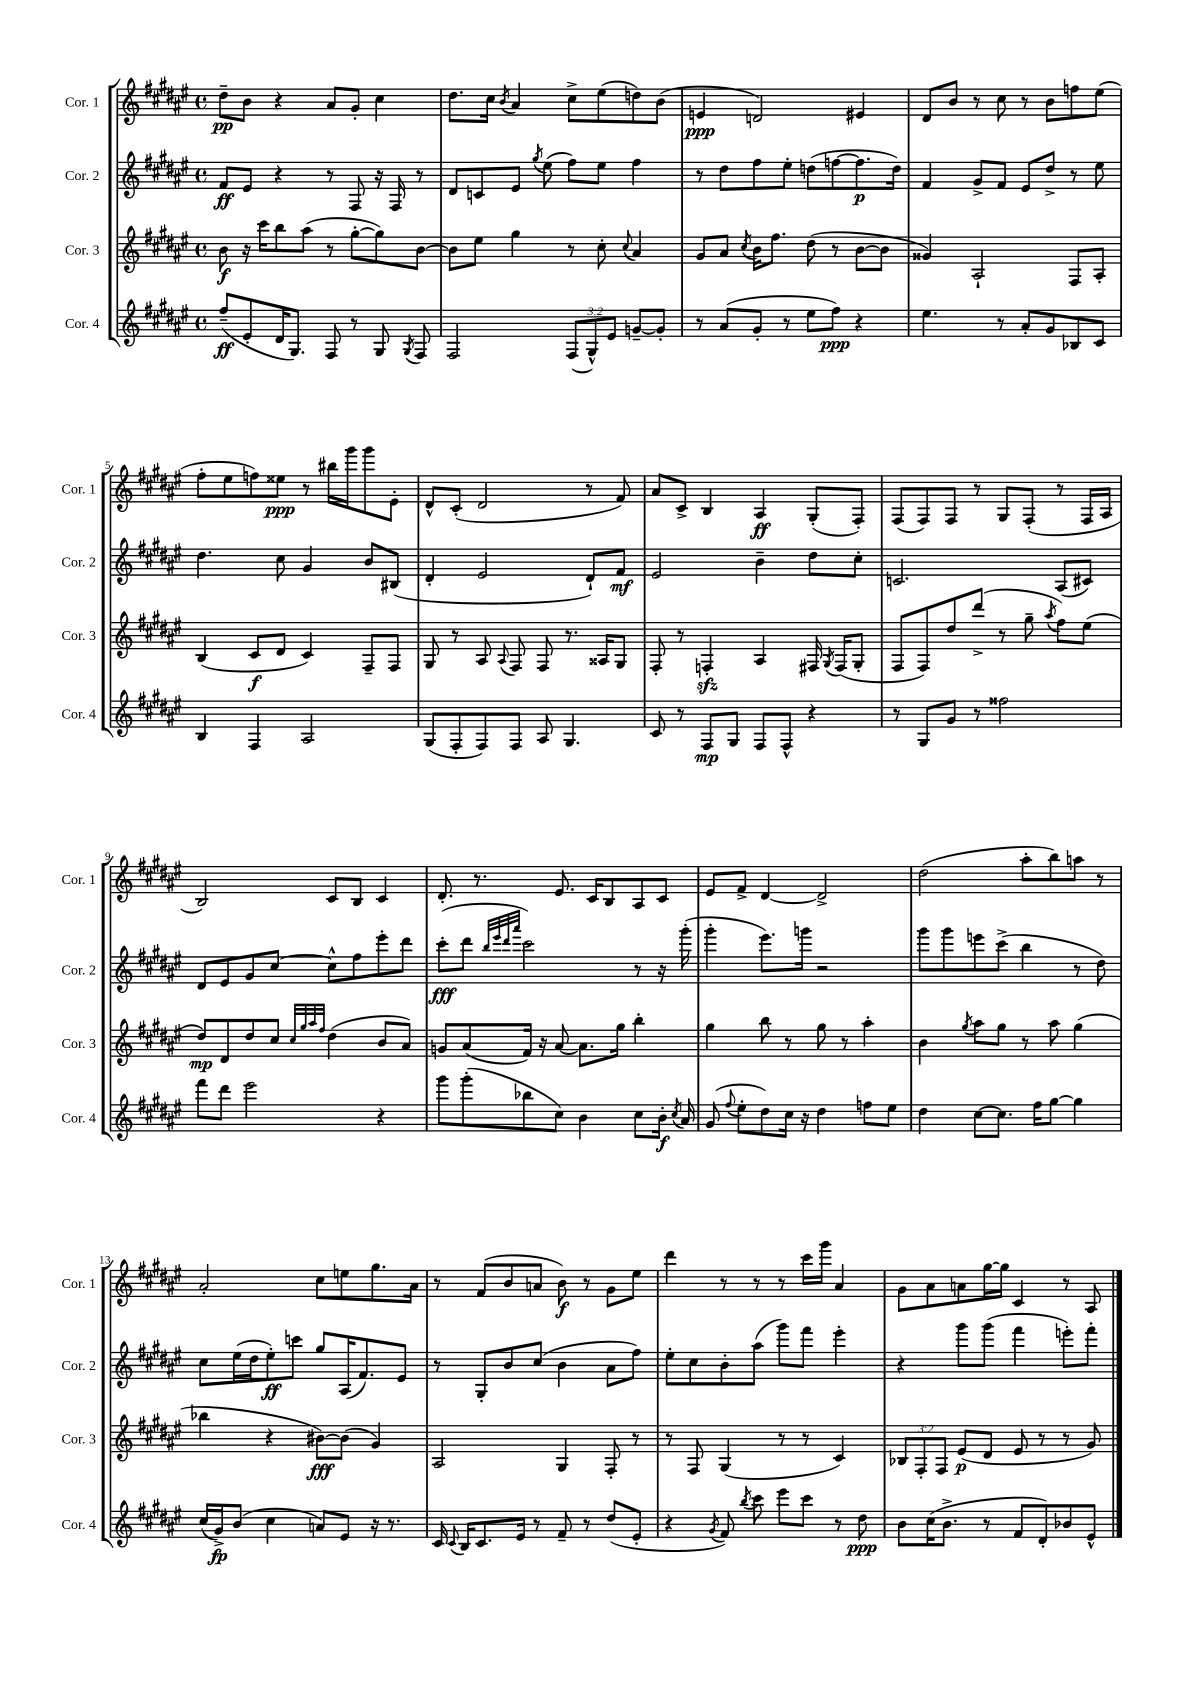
<<
\new StaffGroup <<
\new Staff = "s0" \with { instrumentName = "Cor. 1" shortInstrumentName = "Cor. 1" } {
    \clef treble \key fis \major \defaultTimeSignature \time 4/4
    \autoBeamOff dis''8[--\pp b'8] r4 ais'8[ gis'8]-. cis''4 |
    dis''8.[ cis''16] \acciaccatura { b'8 } ais'4 cis''8[-> eis''8( d''8) b'8]( |
    e'4\ppp d'2) eis'4 |
    dis'8[ b'8] r8 cis''8 r8 b'8[ f''8 eis''8]( |
    fis''8[-. eis''8 f''8) eisis''8]\ppp r8 bis''16[ gis'''16 gis'''8 eis'8]-. |
    dis'8[-^ cis'8]-.( dis'2 r8 fis'8) |
    ais'8[ cis'8]-> b4 ais4\ff gis8[-.( fis8]-.) |
    fis8[( fis8) fis8] r8 gis8[ fis8]-.( r8 fis16[ ais16] |
    b2) cis'8[ b8] cis'4 |
    dis'8.-. r8. eis'8. cis'16[ b8 ais8 cis'8] |
    eis'8[ fis'8]-> dis'4~ dis'2-> |
    dis''2( ais''8[-. b''8) a''8] r8 |
    ais'2-. cis''8[ e''8 gis''8. ais'16] |
    r8 fis'8[( b'8 a'8] b'8\f) r8 gis'8[ eis''8] |
    dis'''4 r8 r8 r8 cis'''16[ gis'''16] ais'4 |
    gis'8[ ais'8 a'8 gis''16~ gis''16] cis'4 r8 ais8 \bar "|." |
}
\new Staff = "s1" \with { instrumentName = "Cor. 2" shortInstrumentName = "Cor. 2" } {
    \clef treble \key fis \major \defaultTimeSignature \time 4/4
    \autoBeamOff fis'8[\ff eis'8] r4 r8 fis8 r16 fis16 r8 |
    dis'8[ c'8 eis'8] \acciaccatura { gis''8 } eis''8( fis''8[) eis''8] fis''4 |
    r8 dis''8[ fis''8 eis''8]-. d''8[( f''8~ f''8.\p d''16]) |
    fis'4 gis'8[-> fis'8] eis'8[ dis''8]-> r8 eis''8 |
    dis''4. cis''8 gis'4 b'8[ bis8]( |
    dis'4-. eis'2 dis'8[-!) fis'8]\mf |
    eis'2 b'4-- dis''8[ cis''8]-. |
    c'2. ais8[( cis'8]) |
    dis'8[ eis'8 gis'8 cis''8]~ cis''8[-^ fis''8 eis'''8-. dis'''8] |
    cis'''8[-.\fff( dis'''8] \grace { b''32[ eis'''32 dis'''32 ais'''32] } cis'''2) r8 r16 gis'''16-.( |
    gis'''4-. eis'''8.[) g'''16] r2 |
    gis'''8[ gis'''8 e'''8 cis'''8]->( b''4 r8 dis''8) |
    cis''8[ eis''16( dis''16 eis''8-.\ff) c'''8] gis''8[ ais16( fis'8.) eis'8] |
    r8 gis8[-. b'8 cis''8]( b'4 ais'8[ fis''8]) |
    eis''8[-. cis''8 b'8-. ais''8]( gis'''8[) fis'''8] eis'''4-. |
    r4 gis'''8[ gis'''8]( fis'''4 e'''8[-.) fis'''8]-. \bar "|." |
}
\new Staff = "s2" \with { instrumentName = "Cor. 3" shortInstrumentName = "Cor. 3" } {
    \clef treble \key fis \major \defaultTimeSignature \time 4/4 \override Staff.TupletNumber.text = #tuplet-number::calc-fraction-text
    \autoBeamOff b'8\f r16 cis'''16[ b''8 ais''8]( r8 gis''8[~-. gis''8) b'8]~ |
    b'8[ eis''8] gis''4 r8 cis''8-. \appoggiatura { cis''8 } ais'4 |
    gis'8[ ais'8] \acciaccatura { cis''8 } b'16[ fis''8.] dis''8( r8 b'8[~ b'8] |
    gisis'4) ais2-! fis8[ ais8]-. |
    b4( cis'8[\f dis'8] cis'4) fis8[-- fis8] |
    gis8 r8 ais8 \appoggiatura { ais8 } fis8 fis8 r8. aisis16[ gis8] |
    fis8-. r8 f4-.\sfz ais4 fis16 \acciaccatura { gis8 } fis16[( gis8]-. |
    fis8[ fis8) dis''8 dis'''8]->( r8 gis''8-- \acciaccatura { ais''8 } fis''8[) eis''8]( |
    dis''8[\mp) dis'8 dis''8 cis''8] \grace { cis''32[ gis''32 ais''32 fis''32] } dis''4( b'8[ ais'8]) |
    g'8[ ais'8( fis'16]) r16 ais'8~ ais'8.[ gis''16] b''4-. |
    gis''4 b''8 r8 gis''8 r8 ais''4-. |
    b'4 \acciaccatura { gis''8 } ais''8[ gis''8] r8 ais''8 gis''4( |
    bes''4 r4 bis'8[~\fff) bis'8]( gis'4) |
    ais2 gis4 fis8-. r8 |
    r8 fis8 gis4( r8 r8 cis'4) |
    \tuplet 3/2 { bes8[ fis8-. fis8] } eis'8[\p( dis'8] eis'8 r8 r8 gis'8) \bar "|." |
}
\new Staff = "s3" \with { instrumentName = "Cor. 4" shortInstrumentName = "Cor. 4" } {
    \clef treble \key fis \major \defaultTimeSignature \time 4/4 \override Staff.TupletNumber.text = #tuplet-number::calc-fraction-text
    \autoBeamOff fis''8[--\ff( eis'8-. dis'16 gis8.]) fis8 r8 gis8 \acciaccatura { gis8 } fis8 |
    fis2 \tuplet 3/2 { fis8[( gis8-^) eis'8] } g'8[~-- g'8]-. |
    r8 ais'8[( gis'8]-. r8 eis''8[ fis''8]\ppp) r4 |
    eis''4. r8 ais'8[-. gis'8 bes8 cis'8] |
    b4 fis4 ais2 |
    gis8[( fis8-. fis8) fis8] ais8 gis4. |
    cis'8 r8 fis8[\mp gis8] fis8[ fis8]-^ r4 |
    r8 gis8[ gis'8] r8 fisis''2 |
    fis'''8[ dis'''8] eis'''2 r4 |
    gis'''8[ gis'''8-.( bes''8 cis''8]) b'4 cis''8[ b'16]-.\f \acciaccatura { cis''8 } ais'16 |
    gis'8( \appoggiatura { fis''8 } eis''8[-. dis''8) cis''16] r16 dis''4 f''8[ eis''8] |
    dis''4 cis''8[~ cis''8.] fis''16[ gis''8]~ gis''4 |
    cis''16[( gis'16->\fp) b'8]( cis''4 a'8[) eis'8] r16 r8. |
    cis'16 \appoggiatura { cis'8 } b16[ cis'8. eis'16] r8 fis'8-- r8 dis''8[( eis'8]-. |
    r4 \acciaccatura { gis'8 } fis'8) \acciaccatura { b''8 } cis'''8 eis'''8[ cis'''8] r8 dis''8\ppp |
    b'8[ cis''16( b'8.]-> r8 fis'8[ dis'8-.) bes'8 eis'8]-^ \bar "|." |
}
>>
>>
